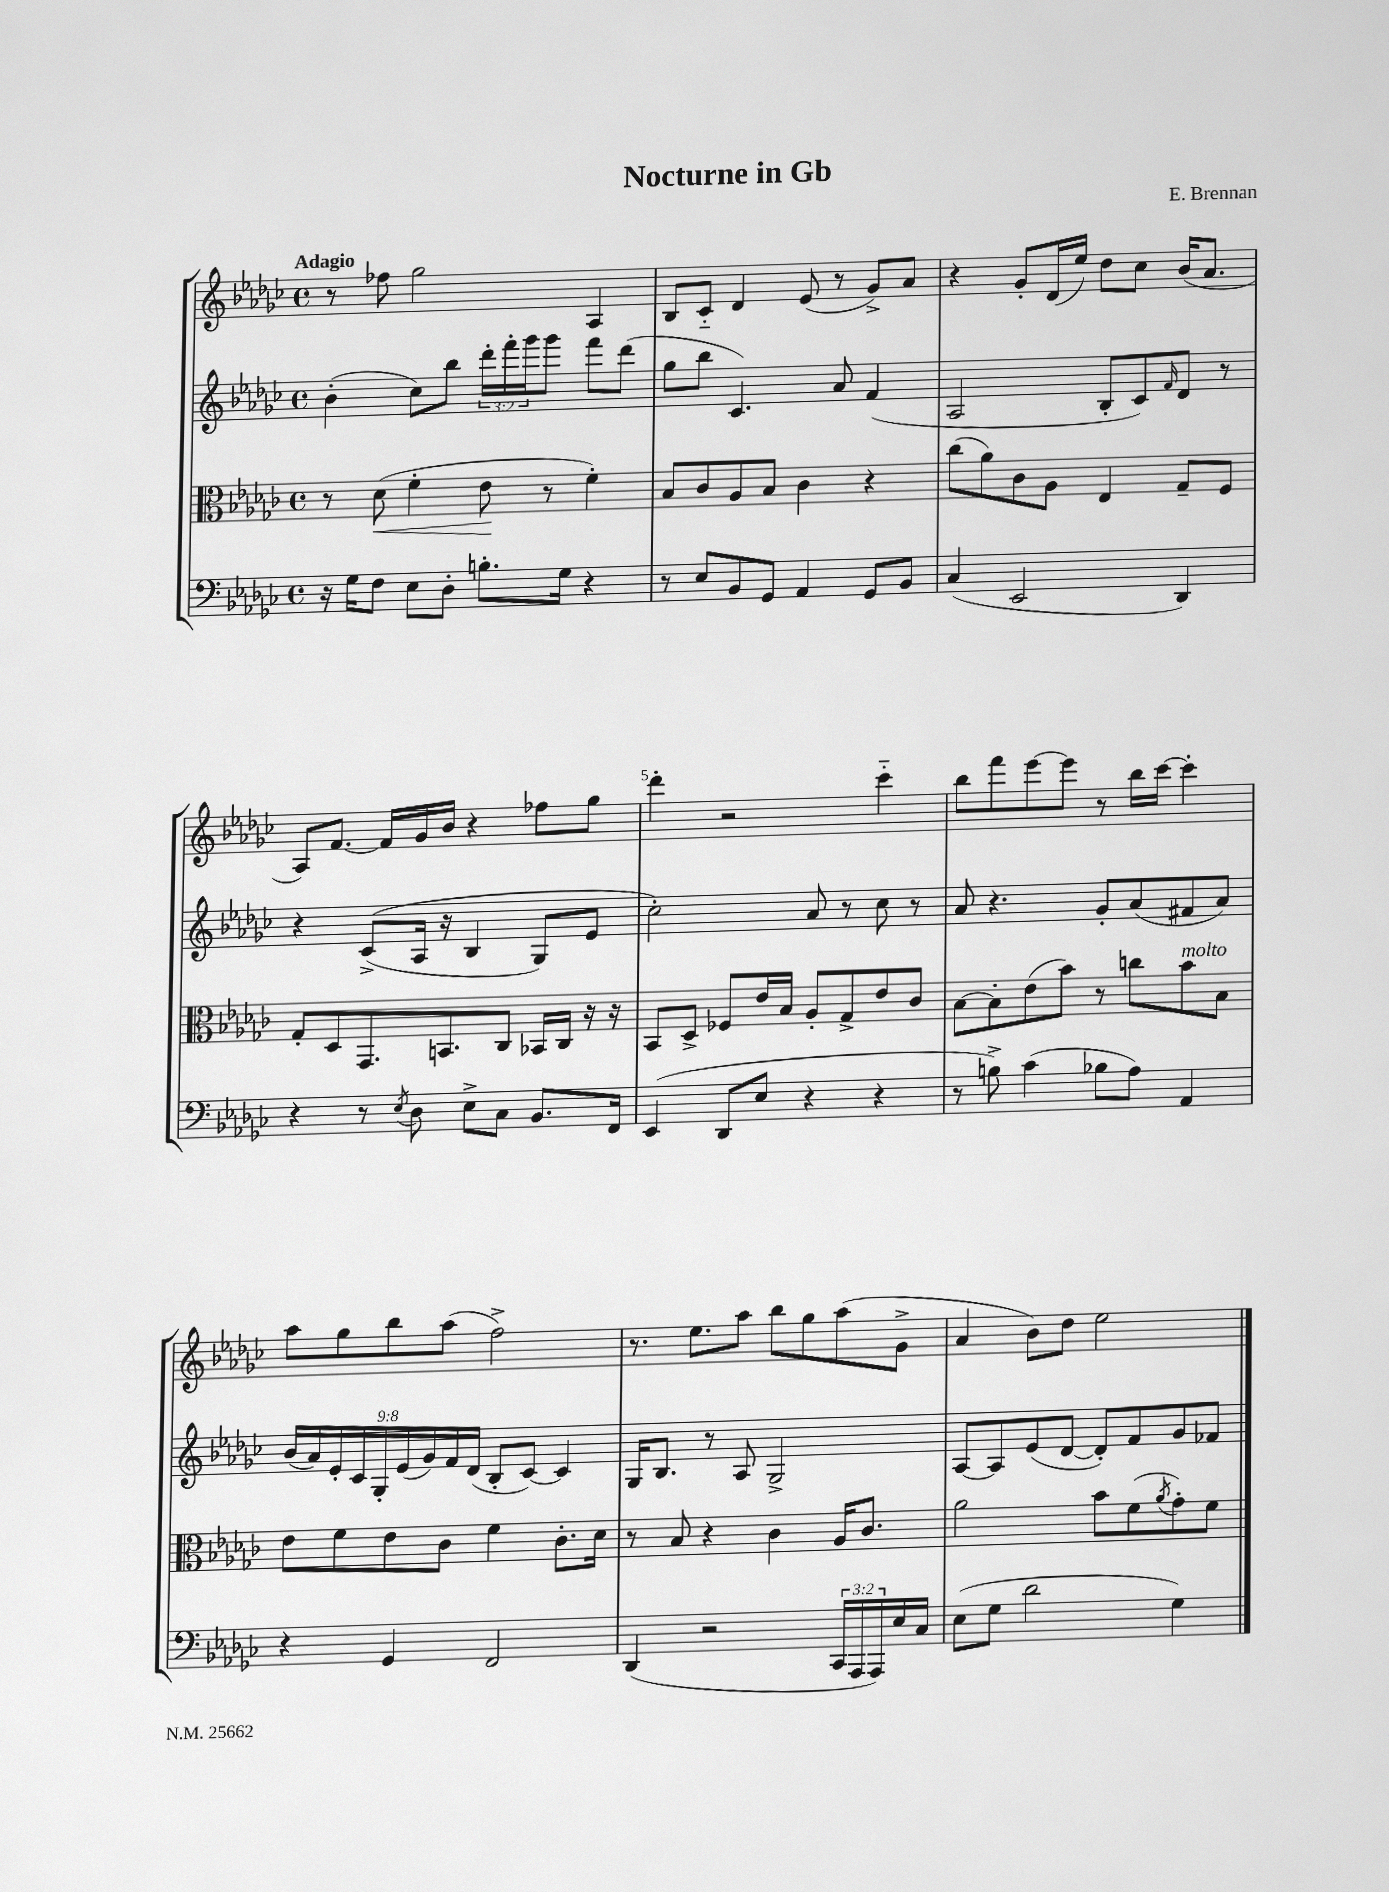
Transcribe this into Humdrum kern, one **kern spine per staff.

**kern	**kern	**kern	**kern
*staff4	*staff3	*staff2	*staff1
*clefF4	*clefC3	*clefG2	*clefG2
*k[b-e-a-d-g-c-]	*k[b-e-a-d-g-c-]	*k[b-e-a-d-g-c-]	*k[b-e-a-d-g-c-]
*M4/4	*M4/4	*M4/4	*M4/4
*met(c)	*met(c)	*met(c)	*met(c)
16r	8r	(4b-'	8r
16G-	.	.	.
8F	(8d-	.	8ff-
8E-	4f'	8cc-)	2gg-
8D-'	.	8bb-	.
8.B'	8e-	24ddd-'	.
.	.	24fff'	.
.	.	24ggg-	.
.	8r	8ggg-	.
16G-	.	.	.
4r	4f')	8fff	4A-
.	.	(8ddd-	.
=	=	=	=
8r	8B-	8gg-	8B-
8E-	8c-	8bb-	8c-'~
8BB-	8A-	4.c-)	4d-
8GG-	8B-	.	.
4AA-	4c-	.	(8e-
.	.	8a-	8r
8GG-	4r	(4f	8g-^)
8BB-	.	.	8a-
=	=	=	=
(4C-	(8cc-	2A-	4r
.	8a-)	.	.
2EE-	8c-	.	8g-'
.	8A-	.	(16d-
.	.	.	16ee-)
.	4E-	8B-'	8dd-
.	.	8c-)	8cc-
.	.	16qqf	.
4DD-)	8G-~	8d-	(16b-
.	.	.	8.a-
.	8F	8r	.
=	=	=	=
4r	8G-'	4r	8A-)
.	8D-	.	[8.f
8r	8.GG-	&((8c-^	.
.	.	.	16f]
8qE-	.	.	.
8D-	.	16A-	16g-
.	8.BB	16r	16b-
8E-^	.	4B-	4r
8C-	8C-	.	.
8.BB-	16BB-	8G-)	8ff-
.	16C-	.	.
.	16r	8e-	8gg-
16FF	16r	.	.
=	=	=	=
(4EE-	8BB-	2cc-'&)	4ddd-'
.	8D-^	.	.
8DD-	8F-	.	2r
8E-	16e-	.	.
.	16B-	.	.
4r	8A-'	8a-	.
.	8G-^	8r	.
4r	8e-	8cc-	4ccc-'~
.	8c-	8r	.
=	=	=	=
8r	[8B-	8a-	8bb-
8B^)	8B-']	4.r	8fff
(4c-	(8e-	.	[8eee-
.	8b-)	.	8eee-]
8B-	8r	8g-'	8r
8A-)	8cc	(8a-	16bb-
.	.	.	[16ccc-
4AA-	8b-	8f#	4ccc-']
.	8B-	8a-)	.
=	=	=	=
4r	8e-	(18b-	8aa-
.	.	18a-)	.
.	.	18e-'	.
.	8f	.	8gg-
.	.	18c-	.
.	.	18G-'	.
4GG-	8e-	.	8bb-
.	.	(18e-	.
.	.	18g-)	.
.	8c-	.	(8aa-
.	.	18f	.
.	.	(18d-	.
2FF	4f	8B-'	2ff^)
.	.	[8c-)	.
.	8.c-'	4c-]	.
.	16d-	.	.
=	=	=	=
(4DD-	8r	16G-	8.r
.	.	8.B-	.
.	8B-	.	.
.	.	.	8.ee-
2r	4r	8r	.
.	.	8A-	8aa-
.	4c-	2G-^	8bb-
.	.	.	8gg-
24CC-	16A-	.	(8aa-
24AAA-	.	.	.
.	8.c-	.	.
24AAA-)	.	.	.
16E-	.	.	8g-^
16C-	.	.	.
=	=	=	=
(8E-	2a-	[8A-	4a-
8G-	.	8A-]	.
2d-	.	(8e-	8b-)
.	.	[8d-	8dd-
.	8b-	8d-'])	2ee-
.	(8f	8f	.
.	8qa-	.	.
4G-)	8g-')	8g-	.
.	8f	8f-	.
==	==	==	==
*-	*-	*-	*-
